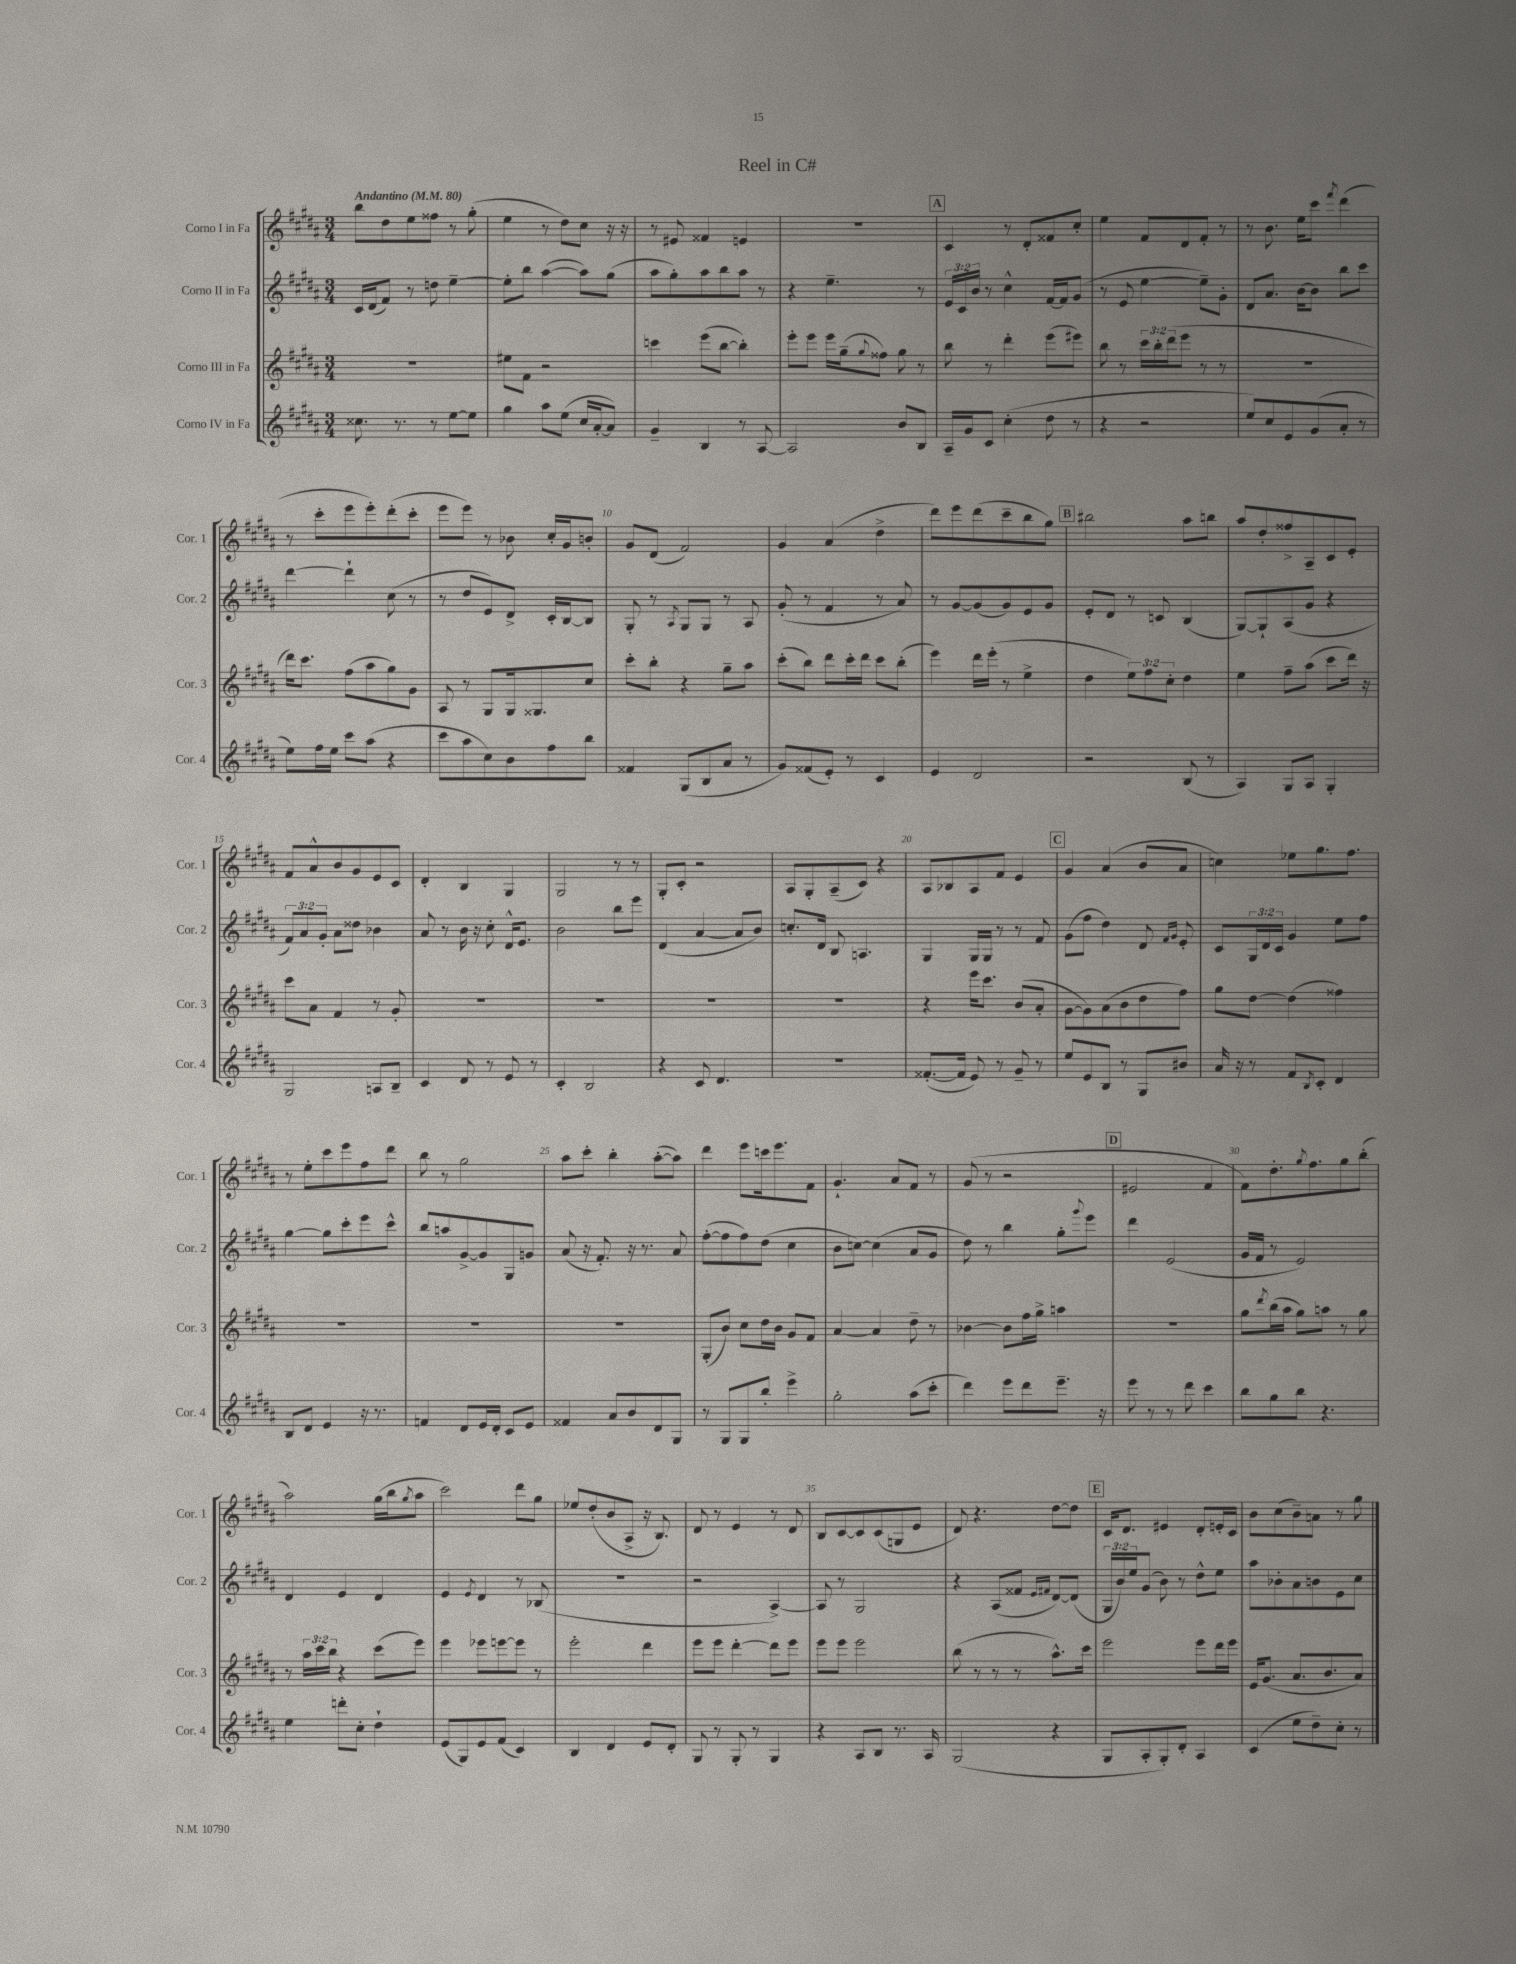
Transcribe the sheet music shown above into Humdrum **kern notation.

**kern	**kern	**kern	**kern
*part4	*part3	*part2	*part1
*staff4	*staff3	*staff2	*staff1
*I"Corno IV in Fa	*I"Corno III in Fa	*I"Corno II in Fa	*I"Corno I in Fa
*I'Cor. 4	*I'Cor. 3	*I'Cor. 2	*I'Cor. 1
*clefG2	*clefG2	*clefG2	*clefG2
*k[f#c#g#d#a#]	*k[f#c#g#d#a#]	*k[f#c#g#d#a#]	*k[f#c#g#d#a#]
*M3/4	*M3/4	*M3/4	*M3/4
*MM80	*MM80	*MM80	*MM80
=1	=1	=1	=1
!	!	!	!LO:TX:a:B:t=Andantino
8.cc##X\	2.r	16c#/LL	8bb\L
.	.	(16d#/J	.
.	.	8f#/J)	8dd#\
8.r	.	.	.
.	.	8r	8ee\
8r	.	8ddn\	8ff##X\J
[8ee\L	.	[4ee~\	8r
8ee\J]	.	.	(8gg#'\
=2	=2	=2	=2
4gg#\	8ee#X\L	8ee'\L]	4ee\
.	8f#\J	8bb\J	.
8aa#\L	2r	([4aa#\	8r
(8ee\J	.	.	8dd#\L)
16cc#/LL	.	8aa#\L])	8cc#\J
[16a#'/J	.	.	.
8a#/J])	.	(8gg#\J	16r
.	.	.	16r
=3	=3	=3	=3
4g#~/	4cccn\	8aa#\L	8r
.	.	8gg#'\)	8e#X/
4B/	(8eee\L	8aa#\	4f##X/
.	[8bb\J	8bb\	.
8r	4bb'\])	8aa#\J	4en/
[8A#/	.	8r	.
=4	=4	=4	=4
2A#/]	8eee'\L	4r	2.r
.	8eee\J	.	.
.	16eee\LL	4.ee~\	.
.	(16gg#~\J	.	.
.	8qqgg#/	.	.
.	8ff##X\J)	.	.
8b/L	8gg#\	.	.
8B/J	8r	8r	.
!!LO:REH:place=s1:t=A
=5	=5	=5	=5
16A#~/LL	8bb\	24e/LL	4c#/
.	.	24c#/	.
16g#/J	.	.	.
.	.	24b/JJ	.
8c#/J	8r	8r	.
(4cc#'\	4ddd#'\	4cc#^^\	8r
.	.	.	8d#'/L
8dd#\	(8eee\L	[16f#/LL	8f##X/
.	.	16f#/J]	.
8r	8eee#X\J)	(8g#/J	8cc#'/J
=6	=6	=6	=6
4r	8bb\	8r	4ee\
.	8r	8e/	.
2r	24ccc#\LL	[4ee\	8f#/L
.	24bb'\	.	.
.	(24ddd#\J	.	.
.	8eee\J	.	8d#/
.	8r	8ee~\L])	8f#'/J
.	8r	8g#'\J	8r
=7	=7	=7	=7
8ee/L)	2.r	8d#/L	8r
8cc#/	.	8.a#/J	8.b\
8e/	.	.	.
.	.	[16b\KL	16ee\KL
(8g#/	.	8b\J]	8ccc#\J
.	.	.	8qfff#/
8a#'/J	.	8bb\L	(4ddd#\
8r	.	8ccc#\J	.
!!LO:LB:g=z
=8	=8	=8	=8
8ee\L)	16ddd#\KL)	[4ddd#\	8r
.	8.ccc#\J	.	.
16ff#\L	.	.	8ccc#'\L
16ee\JJ	.	.	.
8ccc#\L	(8ff#\L	4ddd#`\]	8eee\
(8aa#\J	8aa#\	.	8eee'\)
4r	8gg#\)	(8cc#\	(8ddd#'\
.	8g#\J	8r	8ccc#'\J
=9	=9	=9	=9
8ccc#\L	8A#/	8r	8eee\L
8aa#\	8r	8dd#/L	8eee\J)
8cc#\)	8G#/L	8e/)	8r
8b\	16G#/k	8d#^/J	8b-X\
.	8.G##X/	.	.
8ff#\	.	16c#'/LL	16cc#'/LL
.	.	[16B/J	16g#/J
8bb\J	8cc#/J	8B/J]	8bn'/J
=10	=10	=10	=10
4f##X/	8ccc#'\L	8G#'/	8g#/L
.	8bb'\J	8r	(8d#/J
.	.	8qA#/	.
(8G#/L	4r	8G#/L	2f#/)
8B/	.	8G#/J	.
8a#/J	8gg#~\L	8r	.
8r	8aa#\J	8A#/	.
=11	=11	=11	=11
8g#/L)	(8ccc#'\L	(8g#'/	4g#/
(8f##X/	8bb\J)	8r	.
8e'/J)	8ddd#\L	4f#/	(4a#/
8r	16ccc#'\L	.	.
.	16ddd#\JJ	.	.
4c#/	8ccc#\L	8r	4dd#^\
.	(8bb'\J	8a#/)	.
=12	=12	=12	=12
4e/	4eee\)	8r	8ddd#\L)
.	.	[8g#/L	8eee\
2d#/	16ddd#\LL	(8g#/]	(8ddd#\
.	(16eee'\JJ	.	.
.	8r	8g#/)	8ccc#~\
.	4ee^\	8e/	8bb\
.	.	8g#/J	8gg#\J)
!!LO:REH:place=s1:t=B
=13	=13	=13	=13
2r	4dd#\	8e'/L	2bb#X\
.	.	8d#/J	.
.	12ee\L)	8r	.
.	12ff#\	.	.
.	.	8cn/	.
.	12cc#'\J	.	.
(8B/	4dd#\	(4B/	8aa#\L
8r	.	.	8bbn\J
=14	=14	=14	=14
4A#/)	4ee\	[8G#/L)	8aa#/L
.	.	8G#`/]	8dd#'/
8G#/L	8ff#~\L	(8A#/	8ff##X^/
8A#/J	(8aa#\J	8g#/J	8A#~/
4G#'/	8ccc#\L	4r	8c#/
.	16ddd#\Jk)	.	8e'/J
.	16r	.	.
!!LO:LB:g=z
=15	=15	=15	=15
2G#/	8ccc#\L	12f#/L)	8f#/L
.	.	12a#/	.
.	8a#\J	.	8a#^^/
.	.	12g#'/J	.
.	4f#/	8a#\L	8b/
.	.	8dd##X\J	8g#/
8An/L	8r	4b-X\	8e/
8B~/J	8g#'/	.	8c#/J
=16	=16	=16	=16
4c#/	2.r	8a#/	4d#'/
.	.	8r	.
8d#/	.	16b\	4B/
.	.	16r	.
8r	.	8cc#'\	.
8e/	.	16d#^^/KL	4G#/
.	.	8.e/J	.
8r	.	.	.
=17	=17	=17	=17
4c#'/	2.r	2b\	2G#/
2B/	.	.	.
.	.	8bb\L	8r
.	.	8eee\J	8r
=18	=18	=18	=18
4r	2.r	(4d#/	8G#'/L
.	.	.	8c#'/J
8c#/	.	[4a#/	2r
4.d#/	.	.	.
.	.	8a#/L]	.
.	.	8b/J)	.
=19	=19	=19	=19
2.r	2.r	8.ccn'/L	8A#/L
.	.	.	8G#'/
.	.	16d#/Jk	.
.	.	8B/	(8A#~/
.	.	4.An/	8c#/J)
.	.	.	4r
=20	=20	=20	=20
([8.f##X'/L	4r	4G#/	8A#/L
.	.	.	8B-X/
16f##/Jk]	.	.	.
8e/)	16eee\KL	16G#/LL	8A#/
.	8.ccc#\J	16G#/JJ	.
8r	.	8r	8f#/J
8g#~/	(8b/L	8r	4e/
8r	8a#'/J	8f#/	.
!!LO:REH:place=s1:t=C
=21	=21	=21	=21
8ee/L	[8g#\L	(8g#\L	4g#/
8e/	8g#\])	8ff#\J	.
8B/J	(8a#\	4dd#\)	(4a#/
8r	8b\	.	.
8G#/L	8dd#\	8d#/	8b/L
.	.	16qqf#/LL	.
.	.	16qqg#/JJ	.
8b#X/J	8ff#\J)	8e'/	8a#/J
=22	=22	=22	=22
16a#/	8gg#\L	8c#/L	4ccn\)
16r	.	.	.
8r	[8dd#\J	24G#/L	.
.	.	24d#/	.
.	.	24c#/JJ	.
8f#/L	(4dd#\]	4g#/	8ee-X\L
8qB/	.	.	.
8c#'/J	.	.	8.gg#\
4d#/	4ff##X\)	8ee\L	.
.	.	.	8.ff#\J
.	.	8ff#\J	.
!!LO:LB:g=z
=23	=23	=23	=23
8B/L	2.r	[4gg#\	8r
8d#/J	.	.	8ee'\L
4e/	.	8gg#\L]	8ccc#\
.	.	8ccc#'\	8eee\
16r	.	8eee\	8ff#\
8.r	.	.	.
.	.	8ccc#^^\J	8ddd#\J
=24	=24	=24	=24
4fn/	2.r	8bb/L	8bb\
.	.	8aan/	8r
8d#/L	.	[8g#^/	2gg#\
16e/L	.	8g#/]	.
16d#'/JJ	.	.	.
8c#/L	.	8G#/	.
8e/J	.	8gn/J	.
=25	=25	=25	=25
4f##X/	2.r	(8a#/	8aa#\L
.	.	16r	8ccc#'\J
.	.	8.f#'/)	.
8a#/L	.	.	4bb'\
8b/	.	16r	.
.	.	8.r	.
8d#/	.	.	([8aa#'\L
8G#/J	.	8a#/	8aa#\J])
=26	=26	=26	=26
8r	(8G#'/L	([8ff#'\L	4ddd#\
8G#/L	8b/J)	8ff#\]	.
8G#/	8cc#\L	8ff#\)	8eee\L
8bb'/J	16dd#\L	(8dd#\J	16cccn\k
.	16b\JJ	.	8.eee\
4eee^\	8g#/L	4cc#\	.
.	8f#/J	.	8f#\J
=27	=27	=27	=27
2gg#'\	[4a#/	8b\L	4.g#`/
.	.	[8ccn\J)	.
.	4a#/]	(4cc\]	.
.	.	.	8a#/L
(8aa#\L	8dd#~\	8a#/L	8f#/J
8ccc#'\J	8r	8g#/J	8r
=28	=28	=28	=28
4ddd#\)	[4b-X\	8dd#\)	(8g#/
.	.	8r	8r
8eee\L	8b-\L]	4bb\	2r
8ddd#\	16ff#\L	.	.
.	16gg#^\JJ	.	.
8.eee~\J	4aan\	8gg#'\L	.
.	.	8qqggg#/	.
.	.	8eee\J	.
16r	.	.	.
!!LO:REH:place=s1:t=D
=29	=29	=29	=29
8eee\	2.r	4ddd#\	2e#X/
8r	.	.	.
8r	.	(2e/	.
8ddd#\	.	.	.
4ccc#\	.	.	4f#/
=30	=30	=30	=30
8bb\L	8gg#\L	16g#/LL	8f#\L)
.	.	16f#/JJ	.
.	8qddd#/	.	.
8gg#\	(16bb\L	8r	8.dd#'\
.	16aa#\JJ	.	.
8bb\J	8gg#\L)	2e/)	.
.	.	.	8qgg#/
.	.	.	8.ff#\
4.r	8aan\J	.	.
.	8r	.	8gg#\
.	8gg#\	.	(8bb'\J
!!LO:LB:g=z
=31	=31	=31	=31
4ee\	8r	4d#/	2aa#\)
.	24aa#\LL	.	.
.	24ccc#\	.	.
.	24bb\JJ	.	.
8dddn'\L	4r	4e/	.
8cc#'\J	.	.	.
4dd#`\	(8ccc#\L	4d#/	(16gg#\LL
.	.	.	16bb\J
.	.	.	8qgg#/
.	8eee\J)	.	8aa#\J
=32	=32	=32	=32
(8e/L	4eee\	4e/	2ccc#\)
8G#/)	.	.	.
.	.	8qe/	.
8e/	8eee-X\L	4d#/	.
(8f#/J	[8eeen\	.	.
4c#/)	8eee\J]	8r	8ddd#\L
.	8r	(8B-X/	8gg#\J
=33	=33	=33	=33
4B/	2eee'\	2.r	8ee-X/L
.	.	.	(8dd#'/
4d#/	.	.	8b/
.	.	.	8A#^/J
8e/L	4ddd#\	.	16r
.	.	.	8.B/)
8d#'/J	.	.	.
=34	=34	=34	=34
8G#/	8eee\L	2r	8d#/
8r	8eee\J	.	8r
8G#'/	[4ddd#'\	.	4e/
8r	.	.	.
4G#/	8ddd#\L]	[4A#^/)	8r
.	8eee\J	.	8d#/
=35	=35	=35	=35
4r	8eee\L	8A#/]	8B/L
.	8eee\J	8r	[8c#/
8A#/L	2eee\	2G#/	8c#/]
8B/J	.	.	(8c#/
8.r	.	.	8Gn/
.	.	.	8e/J
16A#/	.	.	.
=36	=36	=36	=36
(2G#/	(8bb\	4r	8d#/)
.	8r	.	4.r
.	8r	(8A#/L	.
.	8r	8f##X/J	.
.	.	16qqe/LL	.
.	.	16qqf#X/JJ	.
4r	8.aa#^^\L)	[8d#/L)	[8dd#\L
.	.	(8d#/J]	8dd#\J]
.	16ccc#\Jk	.	.
!!LO:REH:place=s1:t=E
=37	=37	=37	=37
8G#/L	2eee\	24G#/LL	16c#/KL
.	.	24b/)	.
.	.	.	8.d#/J
.	.	24ee/J	.
8A#'/	.	(8g#/J	.
8G#'/)	.	8b\)	4e#X/
8d#'/J	.	8r	.
4A#/	8eee\L	8dd#^^\L	8d#'/L
.	16ddd#\L	8ee\J	16en'/L
.	16eee\JJ	.	16c#/JJ
=38	=38	=38	=38
(4c#/	16e/KL	8aa#\L	8b\L
.	(8.g#/J	.	.
.	.	8b-X'\	(8cc#\
8ee\L	8.a#/L	8a#\	8b~\)
8dd#~\)	.	8bn\	8an\J
.	8.b/	.	.
8cc#'\J	.	8e\	8r
8r	8a#/J)	8cc#\J	8gg#\
==	==	==	==
*-	*-	*-	*-
